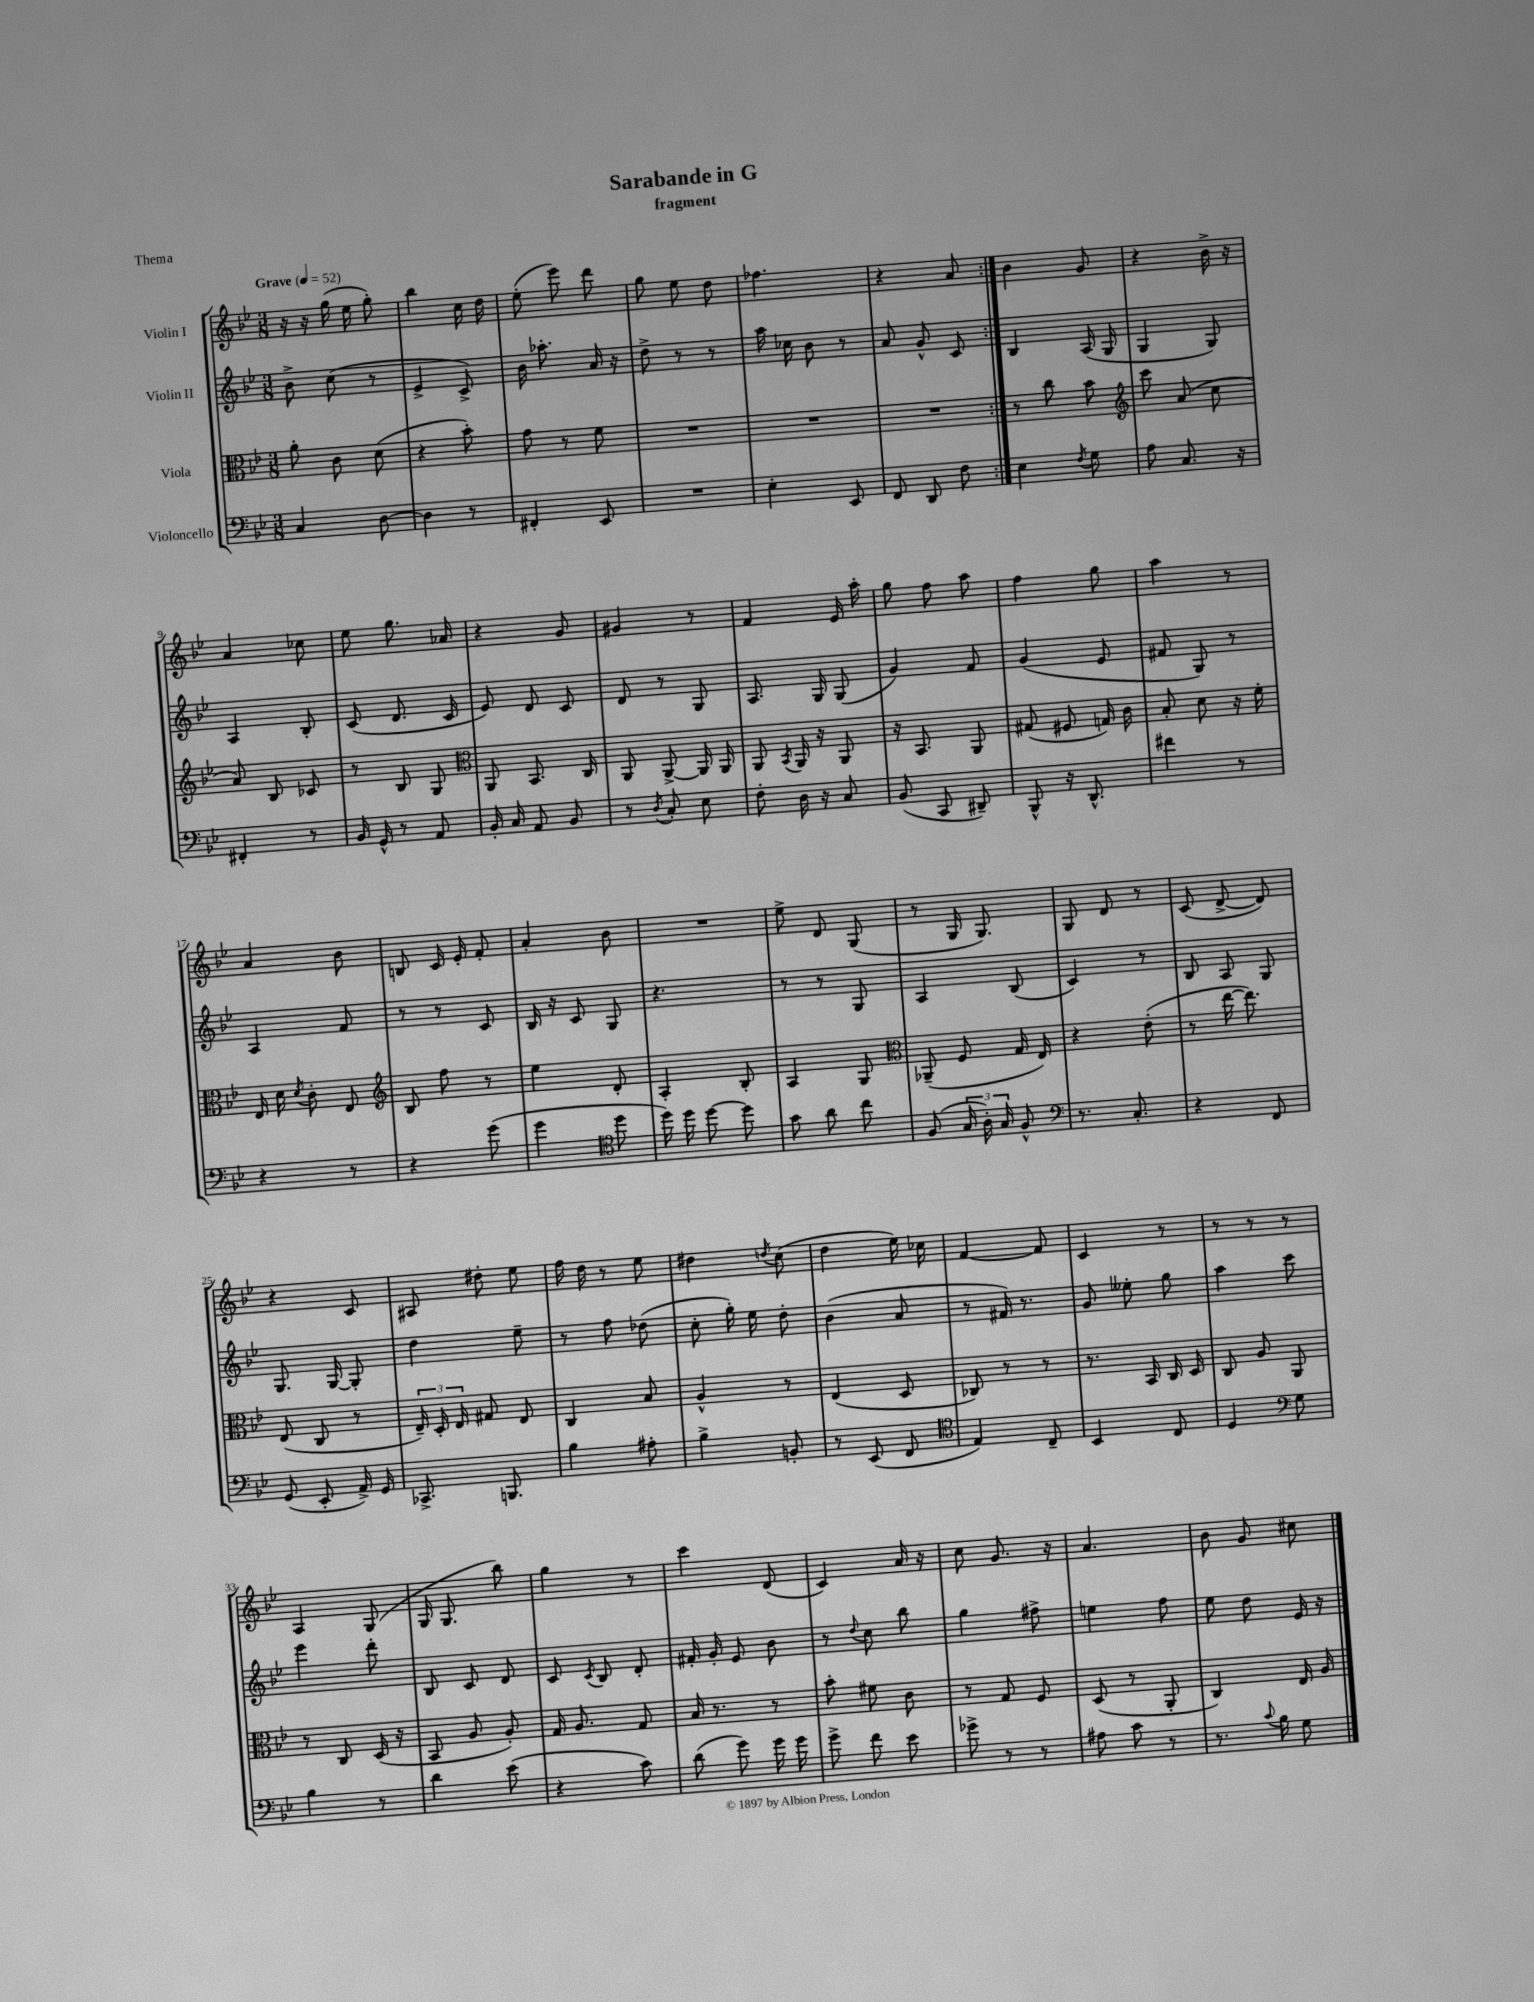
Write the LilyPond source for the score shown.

\header { title = "Sarabande in G" subtitle = "fragment" piece = "Thema" }
<<
\new StaffGroup <<
\new Staff = "s0" \with { instrumentName = "Violin I" } {
    \clef treble \key bes \major \numericTimeSignature \time 3/8 \tempo "Grave" 4 = 52
    \autoBeamOff \repeat volta 2 { r16 r16 g''16( ees''16 g''8-.) |
    bes''4 c''16 d''16 |
    ees''8-.( ees'''8) d'''8 |
    g''8 ees''8 d''8 |
    fes''4. |
    r4 a'8 | }
    bes'4 g'8 |
    r4 bes'16-> r16 |
    a'4 ces''8 |
    ees''8 g''8. aes'16 |
    r4 g'8 |
    gis'4 r8 |
    f'4 ees'16 a''16-. |
    g''8 f''8 a''8 |
    f''4 g''8 |
    a''4 r8 |
    a'4 bes'8 |
    b8 c'16 ees'16-. f'8-. |
    a'4-. bes'8 |
    R4. |
    ees''8-> d'8 g8( |
    r8 g16 g8.) |
    g8 d'8 r8 |
    c'8( d'8~-> d'8) |
    r4 c'8 |
    ais8 dis''8-. ees''8 |
    f''16 d''16 r8 ees''8 |
    dis''4 \acciaccatura { d''8 } c''8( |
    d''4 ees''16) ces''16 |
    f'4~ f'8 |
    c'4 r8 |
    r8 r8 r8 |
    a4 g8( |
    g16 g8. bes''8) |
    g''4 r8 |
    c'''4 d'8( |
    c'4) a'16 r16 |
    c''8 g'8. r16 |
    a'4. |
    bes'8 g'8 cis''8 \bar "|." |
}
\new Staff = "s1" \with { instrumentName = "Violin II" } {
    \clef treble \key bes \major \numericTimeSignature \time 3/8
    \autoBeamOff \repeat volta 2 { bes'8-> c''8( r8 |
    ees'4-> c'8->) |
    bes'16 aes''8.-. a'16 r16 |
    d''8-> r8 r8 |
    a''16 ces''16 bes'8 r8 |
    a'8 g'8-^ c'8 | }
    bes4 a16( g16 |
    g4 g8) |
    a4 bes8-. |
    c'8( d'8. c'16 |
    ees'8) d'8 c'8 |
    d'8 r8 g8 |
    a8. g16 g8( |
    g'4) f'8 |
    g'4( ees'8 |
    fis'8 g8) r8 |
    a4 f'8 |
    r8 r8 c'8 |
    bes16 r16 c'8 g8 |
    r4. |
    r8 r8 g8 |
    a4 bes8( |
    c'4) r8 |
    bes8 a8 g8 |
    g8. g16~ g8-. |
    d''4 ees''8-- |
    r8 f''8 des''8( |
    c''8-. g''16-.) ees''16 d''8-. |
    bes'4( a'8 |
    r8 fis'16) r8. |
    g'8 eeses''8-. g''8 |
    a''4 c'''8 |
    ees'''4 d'''8-. |
    bes8 c'8 d'8 |
    c'8 \acciaccatura { c'8 } bes8 d'8-. |
    fis'16-. g'16-. ees'8 bes'8 |
    r8 \appoggiatura { d''8 } c''8 bes''8 |
    g''4 fis''8-> |
    e''4 f''8 |
    ees''8 d''8 ees'16 r16 \bar "|." |
}
\new Staff = "s2" \with { instrumentName = "Viola" } {
    \clef alto \key bes \major \numericTimeSignature \time 3/8
    \autoBeamOff \repeat volta 2 { a'8-. c'8 d'8( |
    r4 bes'8-.) |
    g'8 r8 f'8 |
    R4. |
    R4. |
    R4. | }
    r8 c''8 bes'8 |
    \clef treble c'''8 a'8( c''8 |
    a'8) bes8 ces'8 |
    r8 bes8 g8 |
    \clef alto a,8 bes,8. c16 |
    a,8 a,8~-> a,16 a,16 |
    a,8 \acciaccatura { bes,8 } a,16 r16 a,8 |
    r16 bes,8. a,8 |
    gis8( fis8 g16) c'16 |
    bes8-. d'8 r16 f'16-. |
    ees16 d'16 \acciaccatura { d'8 } c'8-. ees8 |
    \clef treble bes8 f''8 r8 |
    ees''4 d'8-. |
    a4-. bes8-. |
    a4 g8 |
    \clef alto aes,8--( f8 g16 ees16) |
    r4 ees'8-.( |
    r8 ees''16~ ees''8.) |
    ees8( c8 r8 |
    \tuplet 3/2 { ees16--) d16-. ees16 } gis8 ees8 |
    c4 bes8 |
    a4-^ r8 |
    ees4( d8 |
    ces8) r8 r8 |
    r8. bes,16 c16 d16 |
    c8 a8 a,8 |
    r8 c8 d16( r16 |
    bes,8 a8 a8-.) |
    g16 a8. g8 |
    bes16 r8. r8 |
    bes'8-. fis'8 c'8 |
    r8 g8 f8 |
    d8( r8 a,8-. |
    c4) ees16 a16 \bar "|." |
}
\new Staff = "s3" \with { instrumentName = "Violoncello" } {
    \clef bass \key bes \major \numericTimeSignature \time 3/8
    \autoBeamOff \repeat volta 2 { c4 d8~ |
    d4 r8 |
    fis,4-. ees,8 |
    R4. |
    ees4-. ees,8 |
    f,8 d,8 f8 | }
    ees4 \acciaccatura { f8 } g8 |
    a8 c8. r16 |
    fis,4-. r8 |
    bes,16 g,16-^ r8 a,8 |
    bes,16-. c16 a,8 bes,8 |
    r8 \acciaccatura { d8 } c8-. ees8 |
    f8-. d16 r16 c8 |
    bes,8( c,8 dis,8--) |
    bes,,8-^ r16 d,8.-^ |
    fis'4 r8 |
    r4 r8 |
    r4 g'8( |
    g'4 \clef tenor d''8 |
    d''16) d''16 d''8~ d''8 |
    g'8 a'8 c''8 |
    f8( \tuplet 3/2 { g16 a16-.) g16 } f8-^ |
    \clef bass r8. c8.-. |
    r4 f,8 |
    g,8( ees,8-. a,16->) g,16 |
    ces,8.-> b,,8. |
    bes4 ais8-. |
    bes4-> b,8-. |
    r8 ees,8( f,8 |
    \clef tenor ees4) c8-- |
    bes,4 c8 |
    d4 \clef bass g8 |
    bes4 r8 |
    d'4 ees'8( |
    r4 c'8) |
    d'8( g'8) g'16 g'16 |
    g'8-> f'8 ees'8 |
    ges'8-> r8 r8 |
    ais8 c'8 r8 |
    r8. \appoggiatura { c'8 } bes16 g8 \bar "|." |
}
>>
>>
